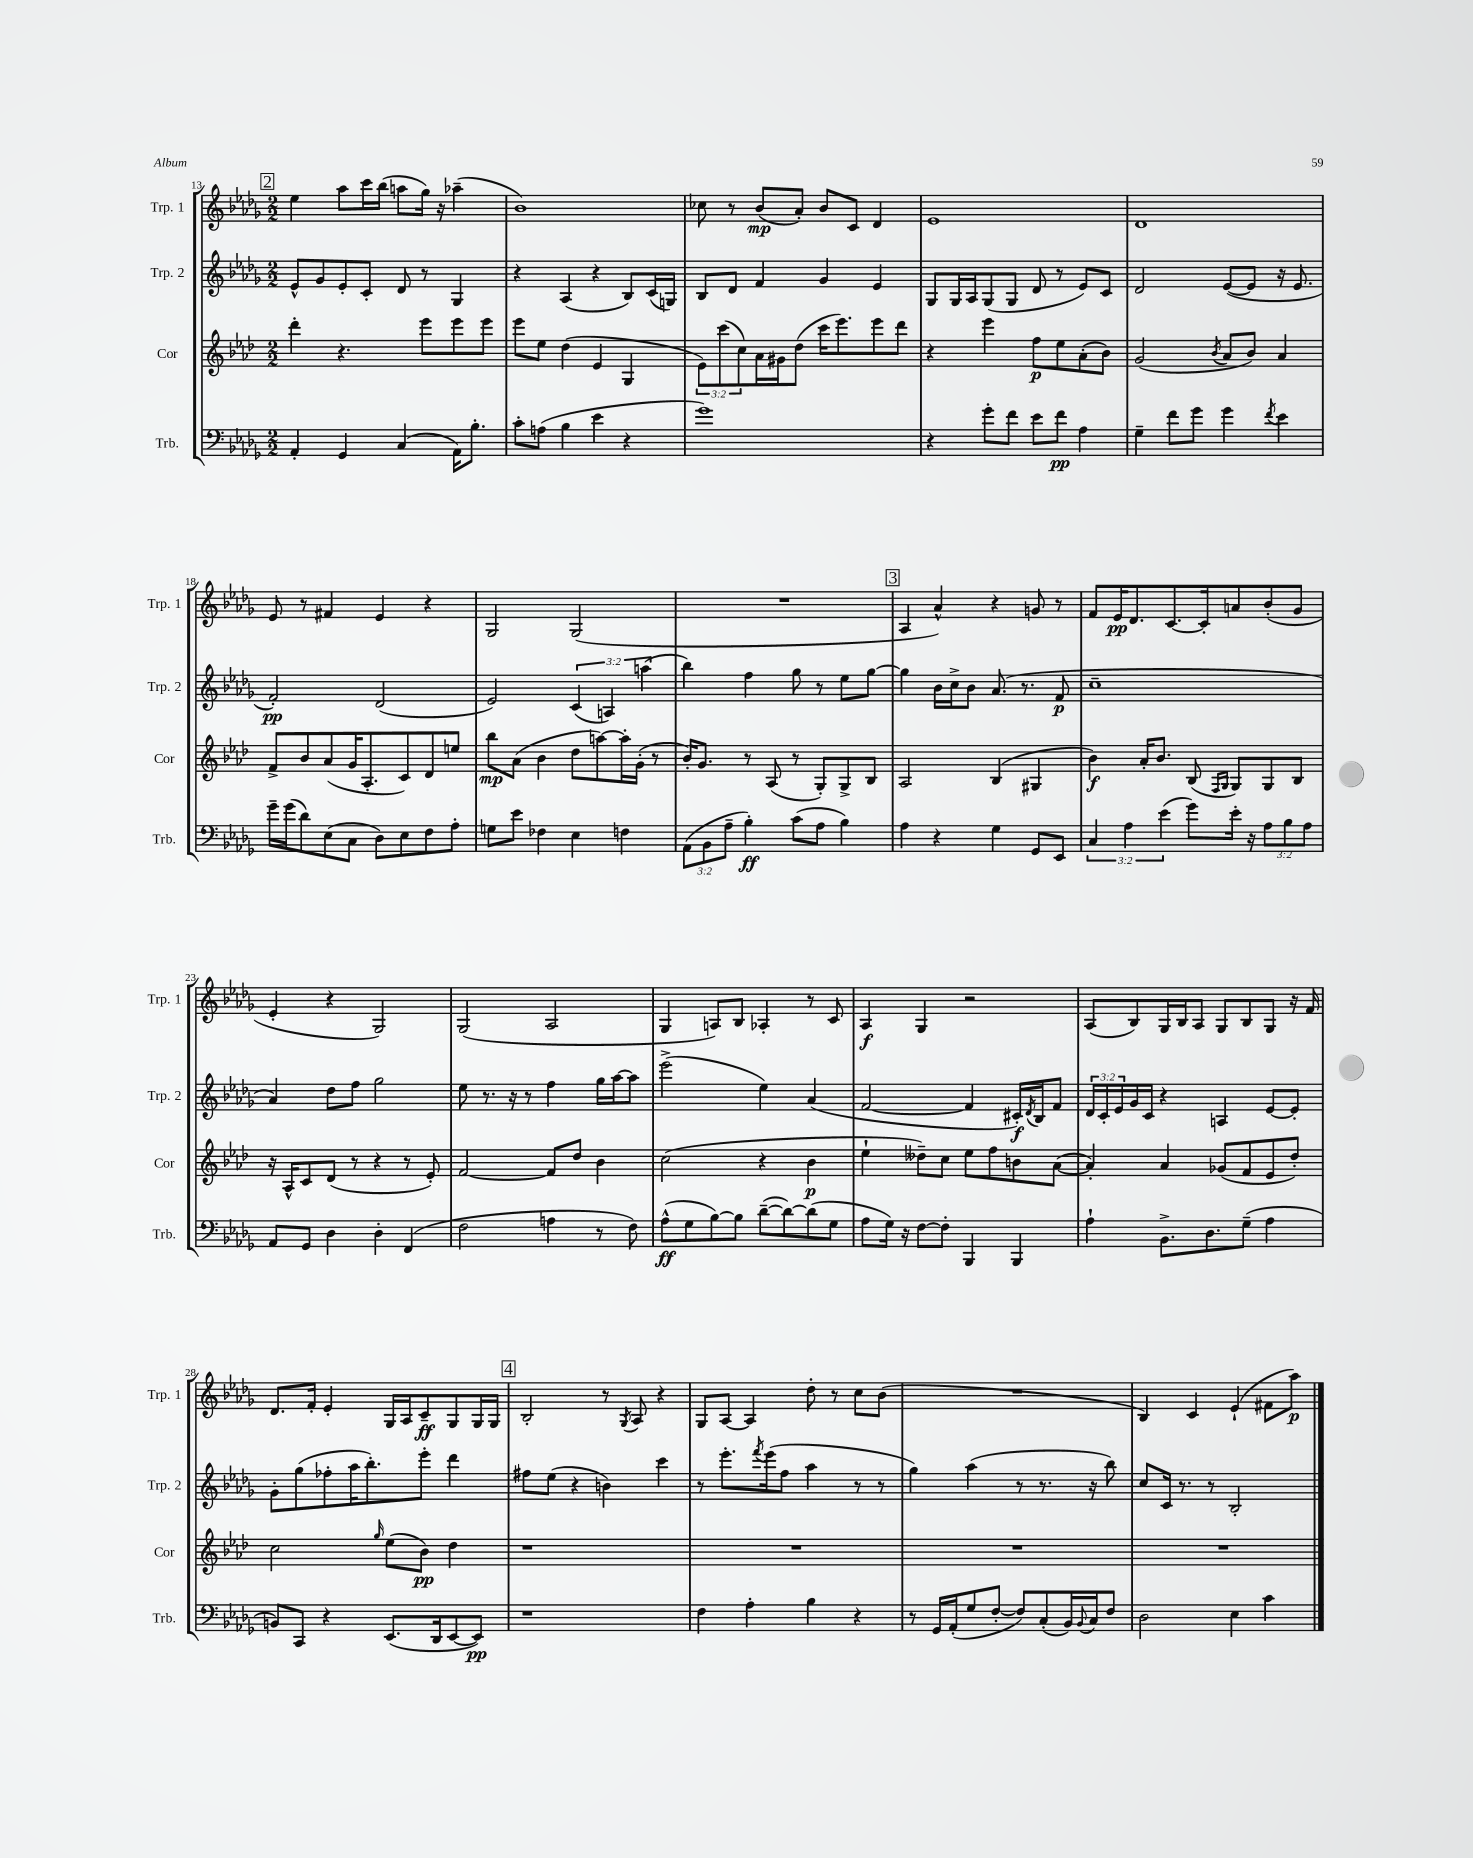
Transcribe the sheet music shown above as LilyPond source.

<<
\new StaffGroup <<
\new Staff = "s0" \with { instrumentName = "Trp. 1" shortInstrumentName = "Trp. 1" } {
    \clef treble \key des \major \numericTimeSignature \time 2/2
    \mark \markup { \box "2" } ees''4 aes''8 c'''16 bes''16( a''8 ges''16) r16 aes''4--( |
    bes'1) |
    ces''8 r8 bes'8\mp( aes'8-.) bes'8 c'8 des'4 |
    ees'1 |
    des'1 |
    ees'8 r8 fis'4 ees'4 r4 |
    ges2 ges2( |
    R1 |
    \mark \markup { \box "3" } aes4 aes'4-^) r4 g'8 r8 |
    f'8 ees'16\pp des'8. c'8.~ c'16-. a'8 bes'8-.( ges'8 |
    ees'4-. r4 ges2) |
    ges2( aes2 |
    ges4 a8) bes8 aes4-. r8 c'8 |
    aes4\f ges4 r2 |
    aes8( bes8) ges16 bes16 aes8 ges8 bes8 ges8 r16 f'16 |
    des'8. f'16-. ees'4-. ges16 aes16 c'8--\ff ges8 ges16 ges16 |
    \mark \markup { \box "4" } bes2-. r8 \acciaccatura { ges8 } aes8 r4 |
    ges8 aes8~ aes4 des''8-. r8 c''8 bes'8( |
    R1 |
    bes4) c'4 ees'4-!( fis'8 aes''8\p) \bar "|." |
}
\new Staff = "s1" \with { instrumentName = "Trp. 2" shortInstrumentName = "Trp. 2" } {
    \clef treble \key des \major \numericTimeSignature \time 2/2 \override Staff.TupletNumber.text = #tuplet-number::calc-fraction-text
    \mark \markup { \box "2" } ees'8-^ ges'8 ees'8-. c'8-. des'8 r8 ges4 |
    r4 aes4( r4 bes8) c'16( g16) |
    bes8 des'8 f'4 ges'4 ees'4 |
    ges8 ges16 aes16 ges8( ges8 des'8 r8 ees'8) c'8 |
    des'2 ees'8~( ees'8 r16 ees'8. |
    f'2-.\pp) des'2( |
    ees'2) \tuplet 3/2 { c'4( a4) a''4( } |
    bes''4) f''4 ges''8 r8 ees''8 ges''8~ |
    \mark \markup { \box "3" } ges''4 bes'16 c''16-> bes'8 aes'8.( r8. f'8\p |
    c''1-- |
    aes'4) des''8 f''8 ges''2 |
    ees''8 r8. r16 r8 f''4 ges''16 aes''16~ aes''8 |
    ees'''2->( ees''4) aes'4( |
    f'2~ f'4 cis'16-.\f) \acciaccatura { des'8 } bes16 f'8 |
    \tuplet 3/2 { des'16 c'16-. ees'16 } ges'16 c'16 r4 a4 ees'8~ ees'8-. |
    ges'8-. ges''8( fes''8-. aes''16 bes''8.-.) ees'''8-. des'''4 |
    \mark \markup { \box "4" } fis''8 ees''8( r4 b'4) c'''4 |
    r8 ees'''8.-. \acciaccatura { f'''8 } ees'''16( f''8 aes''4 r8 r8 |
    ges''4) aes''4( r8 r8. r16 bes''8) |
    c''8 c'16 r8. r8 bes2-. \bar "|." |
}
\new Staff = "s2" \with { instrumentName = "Cor" shortInstrumentName = "Cor" } {
    \clef treble \key aes \major \numericTimeSignature \time 2/2 \override Staff.TupletNumber.text = #tuplet-number::calc-fraction-text
    \mark \markup { \box "2" } des'''4-. r4. ees'''8 ees'''8 ees'''8 |
    ees'''8 ees''8 des''4( ees'4 g4 |
    \tuplet 3/2 { ees'8) c'''8( c''8) } aes'16 gis'16 des''8( c'''16 ees'''8.) ees'''8 des'''8 |
    r4 ees'''4 f''8\p ees''8 aes'8-.( bes'8) |
    g'2( \acciaccatura { bes'8 } aes'8 bes'8) aes'4 |
    f'8-> bes'8 aes'8( g'16 aes8.-. c'8) des'8 e''8 |
    bes''8\mp aes'8( bes'4 des''8 a''8~) a''16-. g'16-.( r8 |
    bes'16-.) g'8. r8 aes8( r8 g8-.) g8-> bes8 |
    \mark \markup { \box "3" } aes2 bes4( gis4 |
    bes'4\f) aes'16-. bes'8. bes8( \grace { f16 g16 } g8) g8 bes8 |
    r16 aes16-^ c'8 des'8( r8 r4 r8 ees'8-.) |
    f'2~ f'8 des''8 bes'4 |
    c''2( r4 bes'4\p |
    ees''4-! deses''8--) c''8 ees''8 f''8 b'8 aes'8~( |
    aes'4-.) aes'4 ges'8( f'8 ees'8 des''8-.) |
    c''2 \grace { g''16 } ees''8( bes'8\pp) des''4 |
    \mark \markup { \box "4" } r1 |
    R1 |
    R1 |
    R1 \bar "|." |
}
\new Staff = "s3" \with { instrumentName = "Trb." shortInstrumentName = "Trb." } {
    \clef bass \key des \major \numericTimeSignature \time 2/2 \override Staff.TupletNumber.text = #tuplet-number::calc-fraction-text
    \mark \markup { \box "2" } aes,4-. ges,4 c4( aes,16) bes8.-. |
    c'8-. a8( bes4 ees'4 r4 |
    ges'1) |
    r4 ges'8-. f'8 ees'8 f'8\pp aes4 |
    ges4-- f'8 ges'8 ges'4 \acciaccatura { f'8 } ees'4 |
    ges'16-- ges'16( des'8) ees8( c8 des8) ees8 f8 aes8-. |
    g8 ees'8 fes4 ees4 f4 |
    \tuplet 3/2 { aes,8( bes,8 aes8-- } bes4-.\ff) c'8( aes8 bes4) |
    \mark \markup { \box "3" } aes4 r4 ges4 ges,8 ees,8 |
    \tuplet 3/2 { c4 aes4 ees'4( } ges'8) ees'16-. r16 \tuplet 3/2 { aes8 bes8 aes8 } |
    aes,8 ges,8 des4 des4-. f,4( |
    f2 a4 r8 f8) |
    aes8-^\ff( ges8 bes8~) bes8 des'8~--( des'8~) des'8( ges8 |
    aes8 ges16) r16 f8~ f8-. bes,,4 bes,,4 |
    aes4-! bes,8.-> des8. ges8--( aes4 |
    b,8) c,8 r4 ees,8.( des,16 ees,8~ ees,8\pp) |
    \mark \markup { \box "4" } r1 |
    f4 aes4-. bes4 r4 |
    r8 ges,16 aes,16-.( ges8 f8~-. f8) c8-.( bes,16) \appoggiatura { bes,8 } c16 f8 |
    des2 ees4 c'4 \bar "|." |
}
>>
>>
\layout { \context { \Score currentBarNumber = #13 } }
